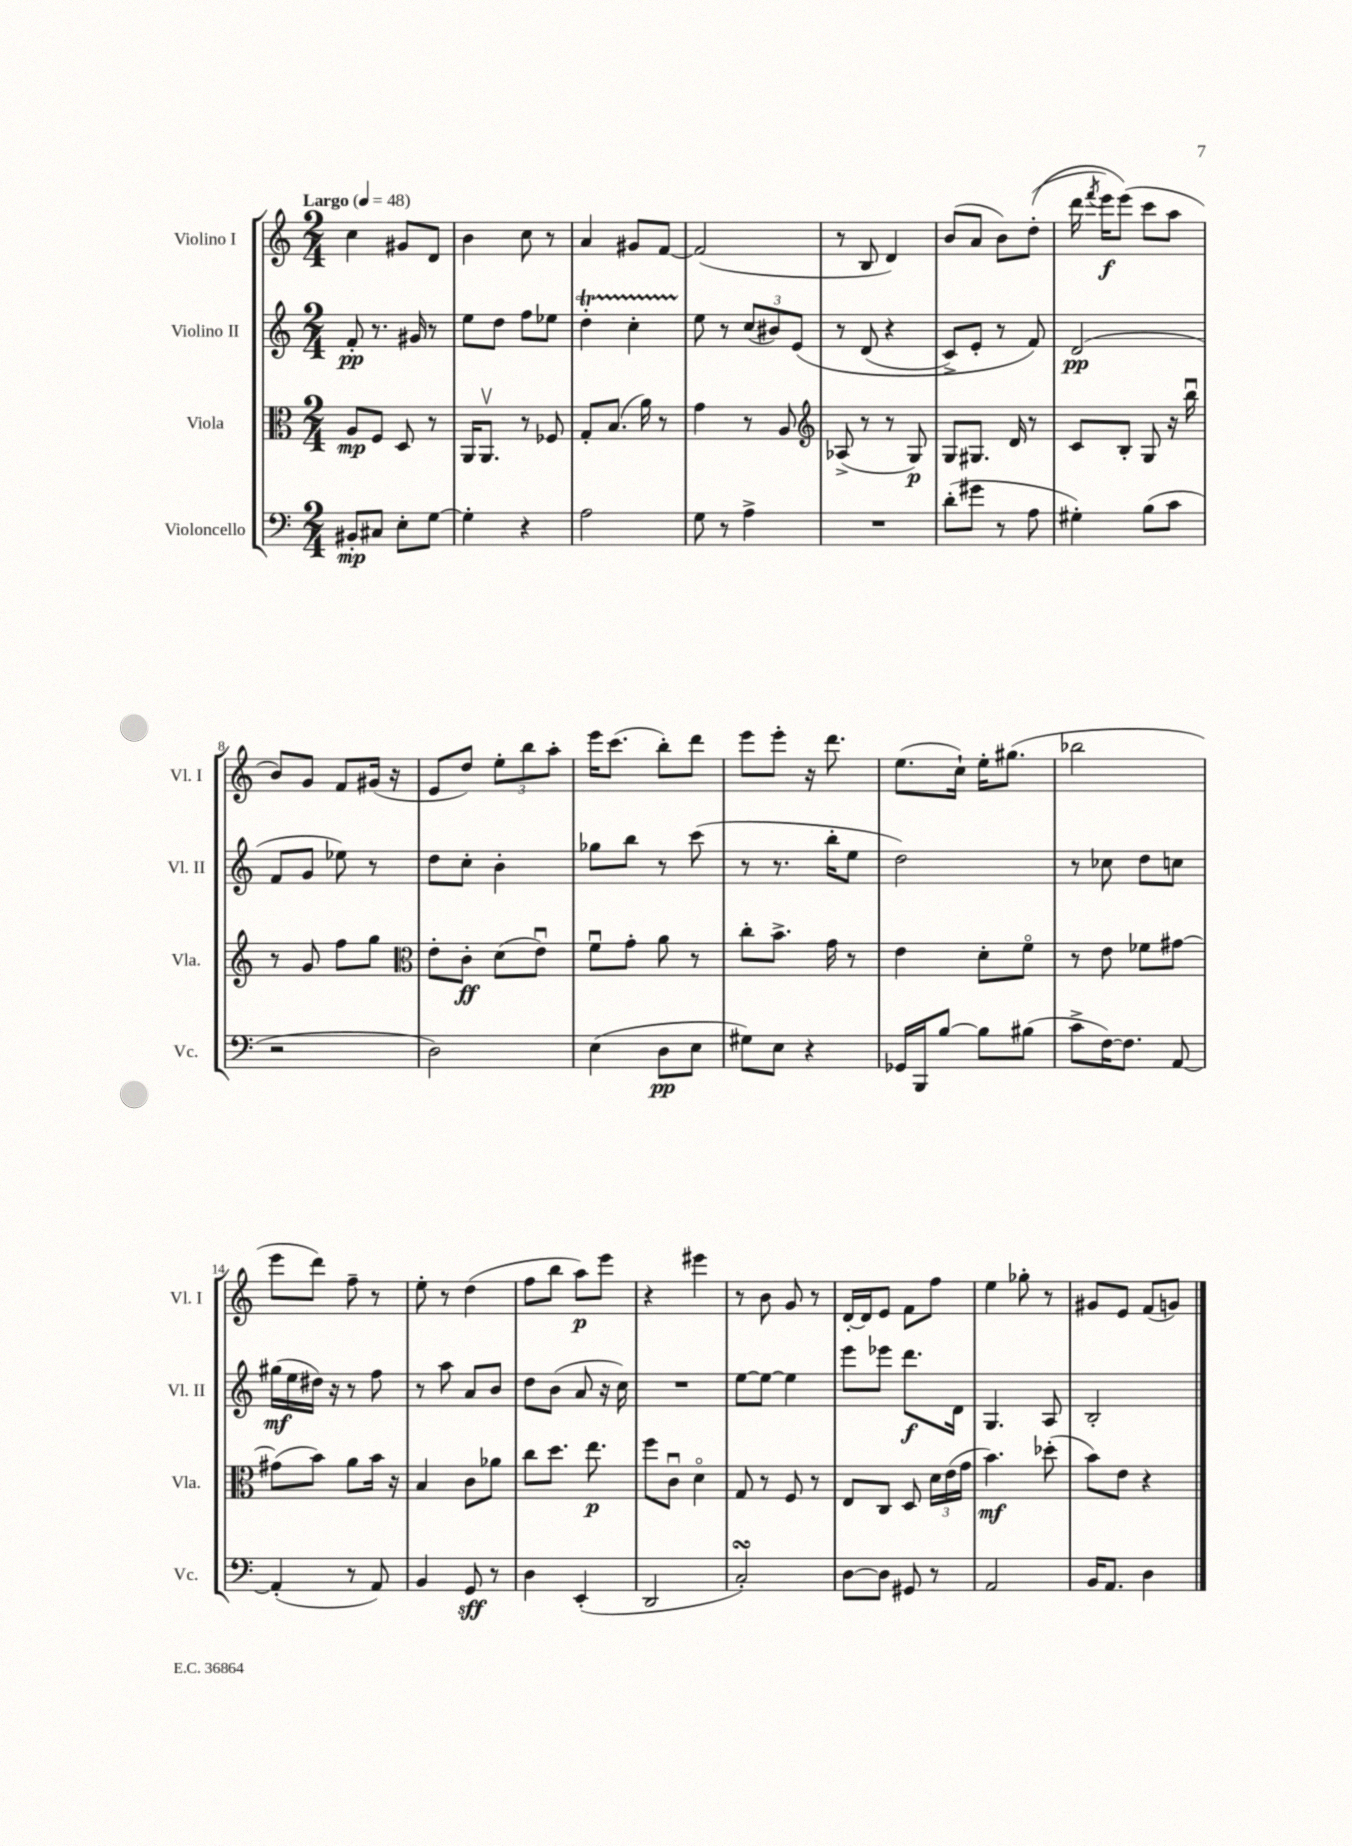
<<
\new StaffGroup <<
\new Staff = "s0" \with { instrumentName = "Violino I" shortInstrumentName = "Vl. I" } {
    \clef treble \key c \major \numericTimeSignature \time 2/4 \tempo "Largo" 4 = 48
    \autoBeamOff c''4 gis'8[ d'8] |
    b'4 c''8 r8 |
    a'4 gis'8[ f'8]~ |
    f'2( |
    r8 b8 d'4) |
    b'8[( a'8] b'8[) d''8]-.(\( |
    d'''16 \acciaccatura { f'''8 } e'''16[\f) e'''8](\) c'''8[ a''8] |
    b'8[) g'8] f'8[ gis'16]( r16 |
    e'8[ d''8]) \tuplet 3/2 { e''8[-. b''8 a''8]-. } |
    e'''16[ c'''8.]( b''8[-.) d'''8] |
    e'''8[ e'''8]-. r16 d'''8. |
    e''8.[( c''16]-!) e''16[-. gis''8.]( |
    bes''2 |
    e'''8[ d'''8]) f''8-- r8 |
    e''8-. r8 d''4( |
    f''8[ b''8] a''8[\p) e'''8] |
    r4 eis'''4 |
    r8 b'8 g'8 r8 |
    d'16[~-. d'16 e'8] f'8[ f''8] |
    e''4 ges''8-. r8 |
    gis'8[ e'8] f'8[( g'8]) \bar "|." |
}
\new Staff = "s1" \with { instrumentName = "Violino II" shortInstrumentName = "Vl. II" } {
    \clef treble \key c \major \numericTimeSignature \time 2/4
    \autoBeamOff f'8-.\pp r8. gis'16 r8 |
    e''8[ d''8] f''8[ ees''8] |
    d''4-.\startTrillSpan c''4-. |
    e''8\stopTrillSpan r8 \tuplet 3/2 { c''8[( bis'8) e'8]\( } |
    r8 d'8( r4 |
    c'8[->) e'8]-. r8 f'8\) |
    d'2\pp( |
    f'8[ g'8] ees''8) r8 |
    d''8[ c''8]-. b'4-. |
    ges''8[ b''8] r8 c'''8( |
    r8 r8. b''16[-. e''8] |
    d''2) |
    r8 ces''8 d''8[ c''8] |
    gis''16[\mf( e''16 dis''16]) r16 r8 f''8 |
    r8 a''8 a'8[ b'8] |
    d''8[ b'8]( a'8 r16 c''16) |
    R2 |
    e''8[~ e''8]~ e''4 |
    e'''8[ ees'''8] d'''8.[\f d'16] |
    g4. a8 |
    b2-. \bar "|." |
}
\new Staff = "s2" \with { instrumentName = "Viola" shortInstrumentName = "Vla." } {
    \clef alto \key c \major \numericTimeSignature \time 2/4
    \autoBeamOff a8[\mp f8] d8 r8 |
    a,16[ a,8.]\upbow r8 fes8 |
    g8[-. b8.]( a'16) r8 |
    g'4 r8 a8 |
    \clef treble aes8->( r8 r8 g8\p) |
    g8[ gis8.] d'16 r8 |
    c'8[ b8]-. g8 r16 b''16\downbow |
    r8 g'8 f''8[ g''8] |
    \clef alto e'8[-. c'8]-.\ff d'8[( e'8]\downbow) |
    f'8[\downbow g'8]-. a'8 r8 |
    c''8[-. b'8.]-> g'16 r8 |
    e'4 d'8[-. f'8]\flageolet |
    r8 e'8 fes'8[ gis'8]~ |
    gis'8[( b'8]) a'8[ b'16] r16 |
    b4 c'8[ aes'8] |
    c''8[ d''8.] e''8.\p |
    f''8[ c'8]\downbow d'4\flageolet |
    g8 r8 f8 r8 |
    e8[ c8] d8 \tuplet 3/2 { d'16[ e'16( g'16] } |
    b'4.\mf) des''8-.( |
    b'8[) e'8] r4 \bar "|." |
}
\new Staff = "s3" \with { instrumentName = "Violoncello" shortInstrumentName = "Vc." } {
    \clef bass \key c \major \numericTimeSignature \time 2/4
    \autoBeamOff bis,8[-.\mp cis8] e8[-. g8]~ |
    g4-. r4 |
    a2 |
    g8 r8 a4-> |
    R2 |
    d'8[-.( gis'8] r8 a8 |
    gis4-.) b8[( c'8] |
    r2 |
    d2) |
    e4( d8[\pp e8] |
    gis8[) e8] r4 |
    ges,16[ b,,16 b8]~ b8[ bis8]( |
    c'8[-> f16~) f8.] a,8~ |
    a,4-.( r8 a,8) |
    b,4 g,8\sff r8 |
    d4 e,4-.( |
    d,2 |
    c2-.\turn) |
    d8[~ d8] gis,8 r8 |
    a,2 |
    b,16[ a,8.] d4 \bar "|." |
}
>>
>>
